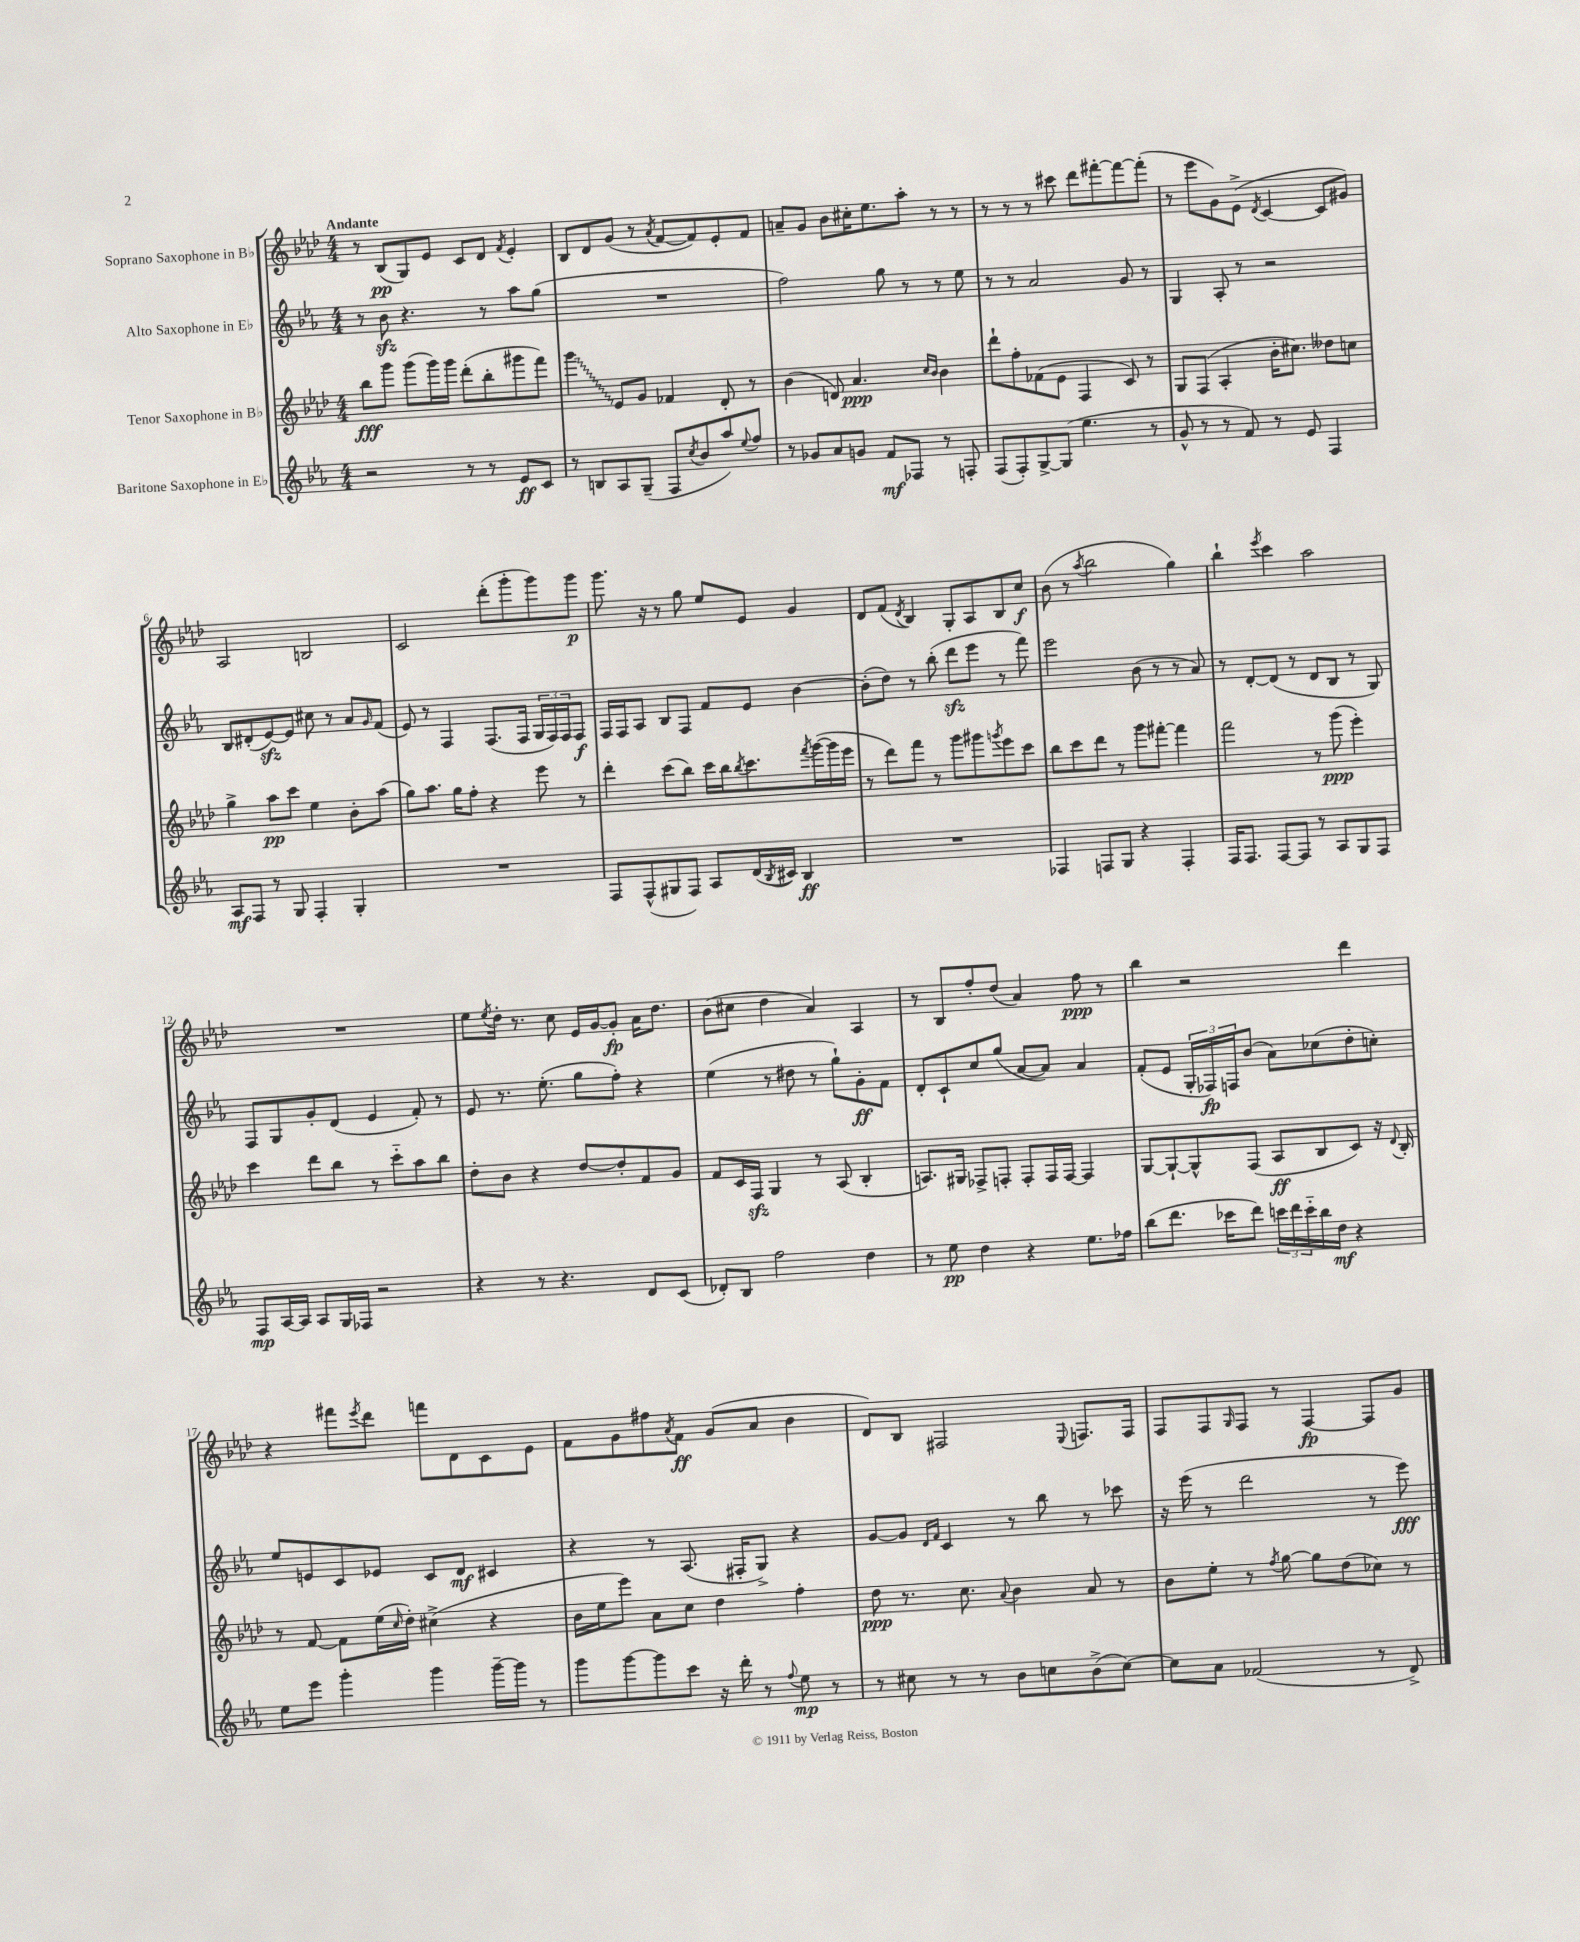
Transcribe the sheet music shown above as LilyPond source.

<<
\new StaffGroup <<
\new Staff = "s0" \with { instrumentName = "Soprano Saxophone in Bb" } {
    \clef treble \key aes \major \numericTimeSignature \time 4/4 \tempo "Andante"
    r8 bes8\pp( g8) ees'8 c'8 des'8 \acciaccatura { f'8 } ees'4-. |
    bes8 des'8 g'8( r8 \acciaccatura { aes'8 } f'8~ f'8) ees'8-. f'8 |
    a'8-- g'8 bes'8 cis''16-. ees''8. aes''8-. r8 r8 |
    r8 r8 r8 cis'''8 des'''8 fis'''8~-. fis'''8~ fis'''8-.( |
    r8 ees'''8 g'8) ees'8->( \acciaccatura { des'8 } c'4~ c'8 gis'8) |
    aes2 b2 |
    c'2 des'''8-.( g'''8-. g'''8) g'''8\p |
    g'''8. r16 r8 g''8 ees''8 ees'8 g'4 |
    des'8 f'8( \acciaccatura { des'8 } bes4) g8-. aes8 bes8 c''8\f |
    bes'8( r8 \acciaccatura { aes''8 } bes''2 g''4) |
    bes''4-! \acciaccatura { ees'''8 } c'''4 aes''2 |
    R1 |
    ees''8 \acciaccatura { ees''8 } des''16-. r8. c''8 ees'16 g'16~ g'8-.\fp aes'16 des''8. |
    bes'8( cis''8 des''4 aes'4) aes4 |
    r8 bes8 f''8-. des''8( aes'4) f''8\ppp r8 |
    bes''4 r2 des'''4 |
    r4 fis'''8 \acciaccatura { ees'''8 } des'''8 f'''8 des'8 c'8 ees'8 |
    f'8 g'8 fis''8 \acciaccatura { aes'8 } f'8\ff g'8( aes'8 bes'4 |
    des'8) bes8 fis2 \appoggiatura { ees8 } f8. f16 |
    f8 f8 \grace { g16 } f8 r8 f4~\fp f8 g'8 \bar "|." |
}
\new Staff = "s1" \with { instrumentName = "Alto Saxophone in Eb" } {
    \clef treble \key ees \major \numericTimeSignature \time 4/4
    r8 bes'8\sfz r4. r8 aes''8 g''8( |
    R1 |
    f''2) g''8 r8 r8 ees''8 |
    r8 r8 aes'2 g'8 r8 |
    g4 aes8-. r8 r2 |
    bes8 dis'8-.( ees'8~\sfz) ees'8 cis''8 r8 aes'8 \grace { g'16 } f'8( |
    ees'8) r8 f4 f8.( f16 \tuplet 3/2 { g16 f16) f16 } f8\f |
    f16 f16 aes8 bes8 f8 f'8 ees'8 bes'4~ |
    bes'8-.( d''8) r8 bes''8-.( d'''8\sfz ees'''8 r8 f'''8) |
    ees'''2 bes'8( r8 r8 aes'8) |
    r8 d'8~-. d'8( r8 d'8 bes8 r8 g8) |
    f8 g8 g'8-. d'8( ees'4 f'8-.) r8 |
    ees'8 r8. ees''8.-.( g''8 f''8-.) r4 |
    ees''4( r8 dis''8 r8 g''8-!) g'8-.\ff f'8 |
    d'8-. c'8-! c''8 g''8( aes'8~ aes'8) aes'4 |
    f'8-.( ees'8 \tuplet 3/2 { g16-. fes16\fp) f16 } bes'8( aes'8) ces''8( d''8-. c''8-.) |
    ees''8 e'8 c'8 ees'8 c'8 d'8\mf cis'4 |
    r4 r8 aes8.( fis16-. g8->) r4 |
    g'8~ g'8 \grace { d'16 f'16 } c'4 r8 bes''8 r8 ces'''8 |
    r16 ees'''16( r8 d'''2 r8 ees'''8\fff) \bar "|." |
}
\new Staff = "s2" \with { instrumentName = "Tenor Saxophone in Bb" } {
    \clef treble \key aes \major \numericTimeSignature \time 4/4
    bes''8\fff g'''8 g'''8( g'''16) g'''16 des'''8-.( bes''8-. gis'''8 f'''8) |
    \once \override Glissando.style = #'zigzag g'''4\glissando ees'8 g'8 fes'4 des'8-. r8 |
    bes'4( d'8) aes'4.\ppp \grace { c''16 bes'16 } bes'4 |
    des'''8-! f''8-. fes'8( ees'8 f4 c'8) r8 |
    g8 f8( aes4-. bes'16-. cis''8.) deses''8 c''8 |
    g''4-> aes''8\pp c'''8 ees''4 bes'8-. aes''8( |
    g''8) aes''8. g''16 f''8-. r4 ees'''8 r8 |
    des'''4-. c'''8( bes''8) c'''16 bes''16 \acciaccatura { bes''8 } c'''8. \acciaccatura { f'''8 } g'''16~( g'''16 ees'''16 |
    r8 des'''8) f'''8 r8 g'''8 gis'''8 \acciaccatura { g'''8 } ees'''8 c'''8 |
    bes''8 c'''8 des'''8 r8 g'''8 fis'''8~-. fis'''4 |
    f'''2 r8 g'''8\ppp( ees'''4-.) |
    c'''4 des'''8 bes''8 r8 c'''8-_ aes''8 bes''8 |
    des''8-. bes'8 r4 des''8~ des''8-. f'8 g'8 |
    f'8 c'16 f16\sfz g4 r8 aes8( bes4-. |
    a8.) gis16 fes8-> f8-. f8-. f16 f16~ f4 |
    g8~ g8~-! g8-^ f8( aes8\ff bes8 c'8) r16 \appoggiatura { des'8 } bes16-. |
    r8 f'8~ f'8 ees''16( \grace { c''16 } des''16-.) cis''4->( r4 |
    bes'16 ees''16 ees'''8) aes'8 c''8 des''4 f''4-. |
    des''8\ppp r8. c''8. \appoggiatura { aes'8 } bes'4 aes'8 r8 |
    bes'8 ees''8-. r8 \acciaccatura { f''8 } g''8~ g''8 des''8( ces''8) r8 \bar "|." |
}
\new Staff = "s3" \with { instrumentName = "Baritone Saxophone in Eb" } {
    \clef treble \key ees \major \numericTimeSignature \time 4/4
    r2 r8 r8 ees'8\ff c'8 |
    r8 b8 aes8 g8--( f8 \acciaccatura { c''8 } bes'8 aes''8) \appoggiatura { ees''8 } f''8 |
    r8 ges'8 aes'8 g'8 f'8\mf fes8 r8 f8-. |
    f8( f8-.) g8~-> g8( ees''4. r8 |
    g'8-^ r8 r8 f'8) r8 ees'8 f4 |
    aes8\mf f8 r8 g8 f4-. g4-. |
    R1 |
    f8 f8-^( gis8 f8) aes8 d'16( \acciaccatura { bes8 } cis'16) bes4\ff |
    R1 |
    fes4 f8 g8 r4 f4-. |
    f16 f8. f8~ f8 r8 aes8 g8 f8 |
    f8\mp aes16~ aes16 aes8 g16 fes16 r2 |
    r4 r8 r4. d'8 c'8( |
    des'8-.) bes8 f''2 d''4 |
    r8 ees''8\pp d''4 r4 ees''8. fes''16 |
    bes''8( d'''8. ces'''16 d'''8) \tuplet 3/2 { c'''16 d'''16 c'''16-_ } bes''16 d''16\mf r4 |
    ees''8 ees'''8 g'''4-. g'''4 g'''16~-- g'''16 r8 |
    g'''8 g'''8~ g'''8 c'''8 r16 d'''16-. r8 \appoggiatura { f''8 } ees''8\mp r8 |
    r8 cis''8 r8 r8 bes'8 c''8 bes'8->( c''8~) |
    c''8 aes'8 fes'2( r8 d'8->) \bar "|." |
}
>>
>>
